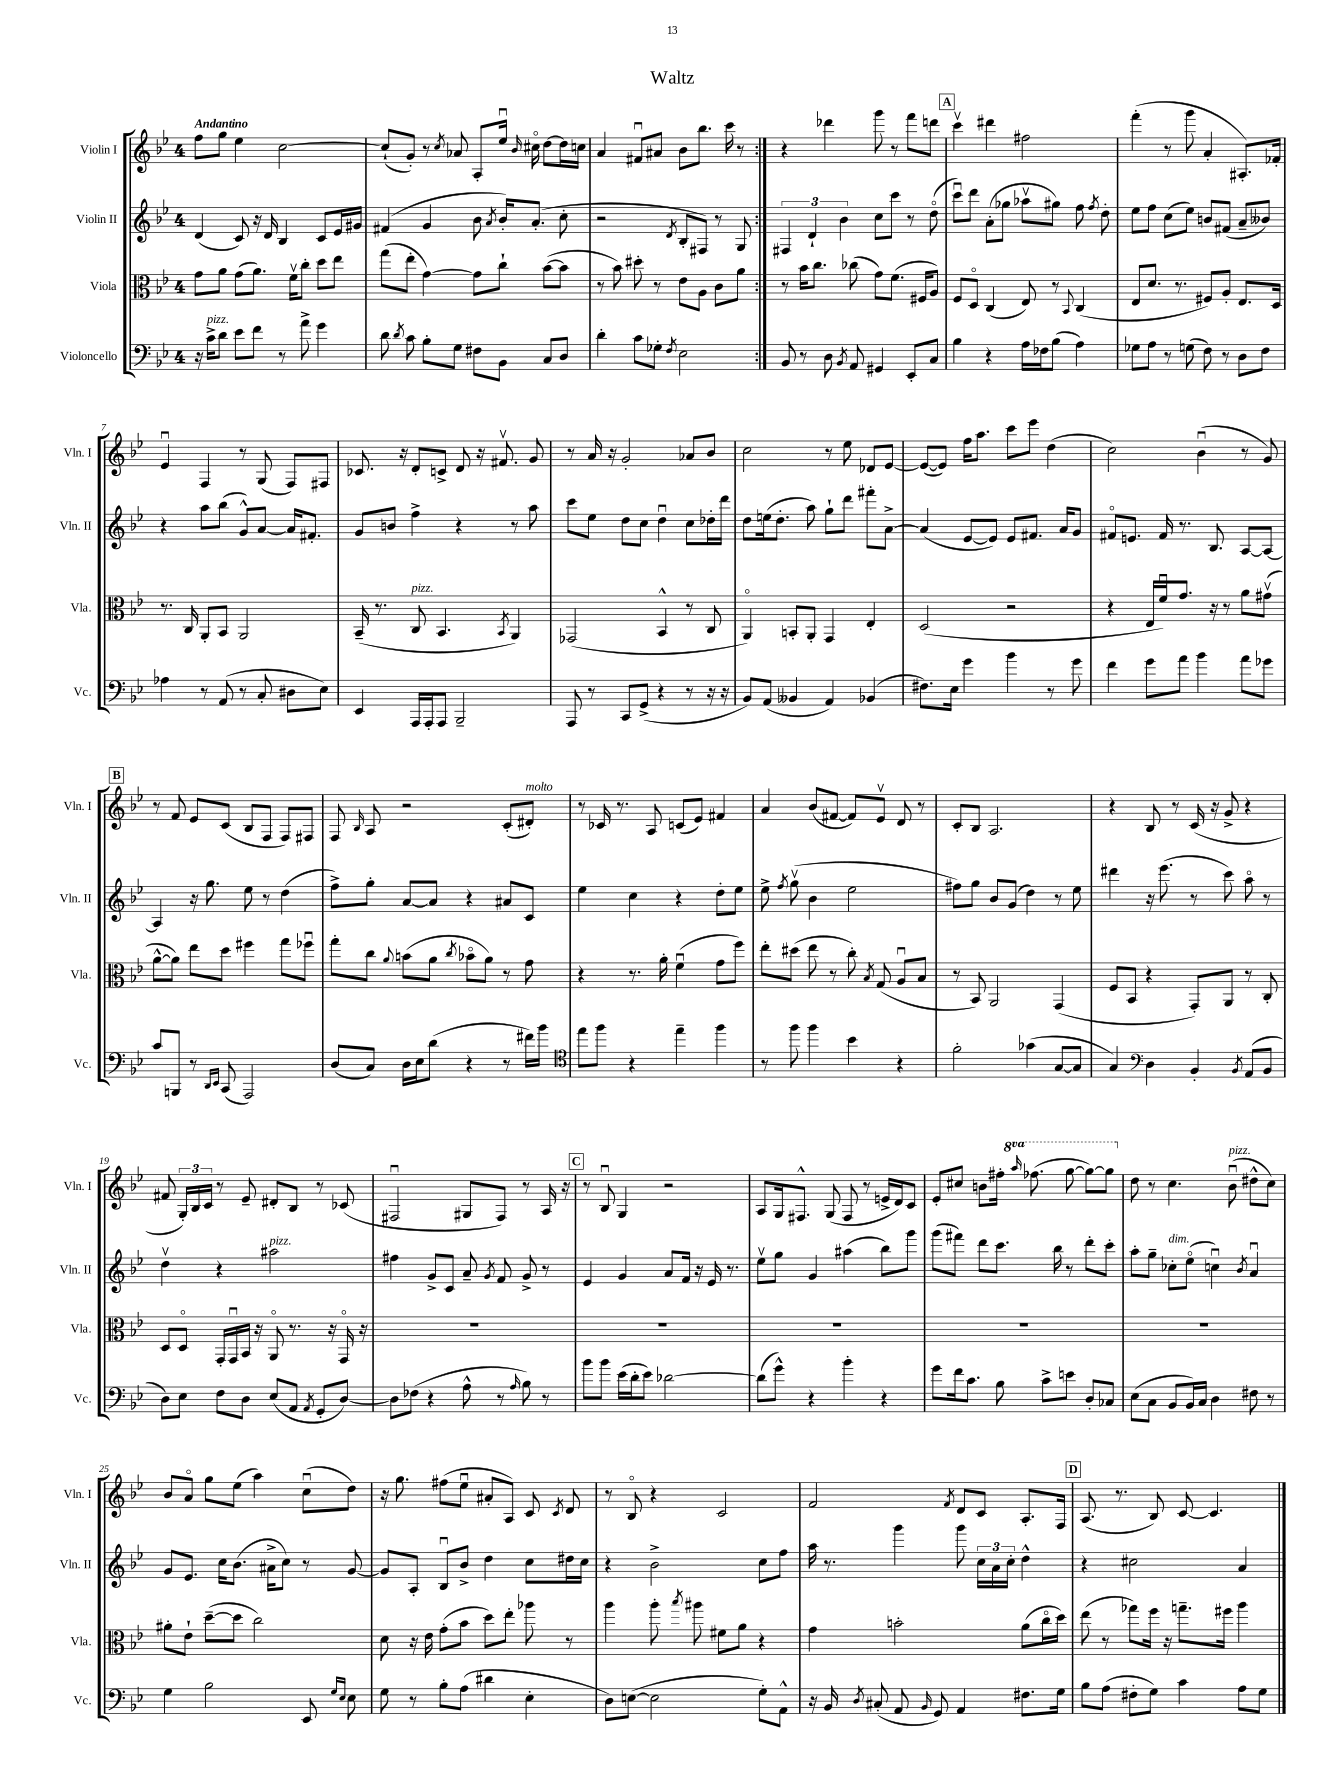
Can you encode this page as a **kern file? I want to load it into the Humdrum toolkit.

**kern	**kern	**kern	**kern
*staff4	*staff3	*staff2	*staff1
*clefF4	*clefC3	*clefG2	*clefG2
*k[b-e-]	*k[b-e-]	*k[b-e-]	*k[b-e-]
*M4/4	*M4/4	*M4/4	*M4/4
16r	8g\L	(4d/	8ff\L
16c^\LK	.	.	.
8d\J	8a\J	.	8gg\J
8e-\L	(8g\L	8c/)	4ee-\
8f\J	8.a\J)	16r	.
.	.	16d/	.
8r	.	4B-/	[2cc\
.	16fv\LK	.	.
8a^\	8cc'\J	.	.
4g\	8dd\L	8c/L	.
.	8ee-\J	16e-/L	.
.	.	16g#/JJ	.
=	=	=	=
8d\	(8gg\L	(4f#/	(8cc`/]L
8qd/	.	.	.
8c\	8ee-'\J	.	8g'/J)
8B-'\L	[4g\)	4g/	8r
.	.	.	8qcc/
8G\J	.	.	8a-/
8F#\L	8g\]L	8b-\	8A'/L
.	.	8qa/	.
8BB-\J	8cc`\J	16b-'/LK)	16ee-u/Jk
.	.	.	16qqb-/
.	.	(8.a'/J	16cc#o\
8C/L	([8b-\L	.	[8dd\L
8D/J	8b-\]J	8cc'\	16dd\]L
.	.	.	16cc\JJ
=	=	=	=
4d'\	8r	2r	4a/
.	8b-\)	.	.
8c\L	8dd#'\	.	8f#u/L
8G-'\J	8r	.	8a#/J
8qF/	.	8qd/	.
2E-\	8e-\L	8B-'/L	8b-\L
.	8A\J	8F#/J)	8.bb-\J
.	8c\L	8r	.
.	.	.	16ccc\
.	8a\J	8G/	8r
=:|!	=:|!	=:|!	=:|!
8BB-/	8r	6F#/	4r
8r	16b-\LK	.	.
.	.	6d`/	.
.	8.cc\J	.	.
8D\	.	.	4ddd-\
.	.	6b-\	.
8qBB-/	.	.	.
8AA/	(8cc-\	.	.
4GG#/	8g\L)	8cc\L	8ggg\
.	(8.f\J	8ccc\J	8r
8EE-'/L	.	8r	8fff\L
.	16F#/LK	.	.
8C/J	8A/J)	(8ddo\	8ddd\J
=	=	=	=
4B-\	8F/L	8cccu\L)	4cccv\
.	8Do/J	8ddd\J	.
4r	(4C/	(8a'\L	4ddd#\
.	.	8gg-\J	.
16A\LL	8E-/)	8aa-v\L	2ff#\
16F-\J	.	.	.
(8B-\J	8r	8gg#\J)	.
.	8qqBB-/	.	.
4A\)	(4C/	8ff\	.
.	.	8qff/	.
.	.	8dd'\	.
=	=	=	=
8G-\L	8E-/L	8ee-\L	(4fff'\
8A\J	8.d/J	8ff\J	.
8r	.	(8cc\L	8r
.	8.r	.	.
(8G\	.	8ee-\J)	8ggg\
8F\)	8F#/L)	8b/L	4a'/
8r	8A'/J	(8f#/J	.
8D\L	8.E-/L	8a~/L	8.A#'/L)
8F\J	.	8b--/J)	.
.	16D/Jk	.	16f-'/Jk
=	=	=	=
4A-\	8.r	4r	4e-u/
.	16C/	.	.
8r	8AA'/L	8aa\L	4F/
(8AA/	8BB-/J	(8bb-\J	.
8r	2AA/	8g^^/L)	8r
8C'/	.	[8a/J	(8G/
8D#\L	.	16a/]LK	8F/L)
.	.	8.f#'/J	.
8E-\J)	.	.	8F#/J
=	=	=	=
4EE-/	(16BB-~/	8g/L	8.c-/
.	8.r	.	.
.	.	8b/J	.
.	.	.	16r
16AAA/LL	8C/	4ff^\	8d'/L
16AAA'/J	.	.	.
8AAA/J	4.BB-/	.	8c^/J
2BBB-~/	.	4r	8d/
.	.	.	16r
.	.	.	8.f#v/
.	8qBB-/	.	.
.	4AA/)	8r	.
.	.	8aa\	8g/
=	=	=	=
8AAA/	(2GG-/	8ccc\L	8r
8r	.	8ee-\J	16a/
.	.	.	16r
8CC/L	.	8dd\L	2g'/
(8GG^/J	.	8cc\J	.
4r	4BB-^^/	4ddu\	.
8r	8r	8cc\L	8a-/L
16r	8C/	16dd-'\L	8b-/J
16r	.	16ddd\JJ	.
=	=	=	=
8BB-/L)	4AAo/)	8dd\L	2cc\
(8AA/J	.	(16ee\k	.
.	.	8.dd'\J	.
4BB--/	8BB'/L	.	.
.	8AA'/J	8aa\)	.
4AA/)	4GG/	8gg`\L	8r
.	.	8ddd\J	8ee-\
(4BB-/	4E-'/	8fff#'\L	8d-/L
.	.	[8a^\J	[8e-/J
=	=	=	=
8.F#\L)	(2D/	(4a/]	(8e-/_L
.	.	.	8e-/]J)
16E-\Jk	.	.	.
4g\	.	[8e-/L	16ff\LK
.	.	.	8.aa\J
.	.	8e-/]J)	.
4b-\	2r	8e-/L	8ccc\L
.	.	8.f#/J	8eee-\J
8r	.	.	(4dd\
.	.	16a/LK	.
8g\	.	8g/J	.
=	=	=	=
4f\	4r	8f#o/L	2cc\)
.	.	8.e/J	.
8g\L	16E-/LL	.	.
.	16fu/J)	16f#/	.
8a\J	8.g/J	8.r	.
4b-\	.	.	(4b-u\
.	16r	8.B-/	.
.	8r	.	.
8a\L	8a\L	[8A/L	8r
8g-\J	(8g#v\J	8A/_J	8g/)
=	=	=	=
8c/L	[8a^^\L	4A/]	8r
8BBB/J	8a\]J)	.	8f/
8r	8ee-\L	16r	8e-/L
.	.	8.gg\	.
16qqDD/LL	.	.	.
16qqEE-/JJ	.	.	.
(8CC/	8dd\J	.	(8c/J
2AAA/)	4ff#\	8ee-\	8B-/L
.	.	8r	8F/J
.	8gg\L	(4dd\	8F/L)
.	8ff-u\J	.	8F#/J
=	=	=	=
(8D/L	8gg'\L	8ff^\L)	8F/
.	.	.	16qqB-/
8C/J)	8cc\J	8gg'\J	8A/
.	8qqa/	.	.
16D\LL	(8b\L	[8a/L	2r
16E-\J	.	.	.
(8d\J	8a\J	8a/]J	.
.	8qcc/	.	.
4r	8b-o\L	4r	.
.	8a\J)	.	.
8r	8r	8a#/L	(8c'/L
16f#\LL)	8g\	8c/J	8d#'/J)
16b-\JJ	.	.	.
=	=	=	=
*clefC4	*	*	*
8ee-\L	4r	4ee-\	8r
8ff\J	.	.	16c-/
.	.	.	8.r
4r	8.r	4cc\	.
.	.	.	8A/
.	16a'\	.	.
4ee-~\	(4fu\	4r	(8c/L
.	.	.	8e-/J)
4ff\	8g\L	8dd'\L	4f#/
.	8ff\J)	8ee-\J	.
=	=	=	=
8r	8ee-'\L	8ee-^\	4a/
.	.	8qff/	.
8ff\	(8dd#\J	(8ggv\	.
4ff\	8ee-\	4b-\	(8b-/L
.	8r	.	[8f#/J
4b-\	8cc'\)	2ee-\	8f#/]L)
.	8qB-/	.	.
.	(8G/	.	8e-v/J
4r	8Au/L	.	8d/
.	8B-/J	.	8r
=	=	=	=
2f'\	8r	8ff#\L)	8c'/L
.	8BB-/)	8gg\J	8B-/J
.	2AA/	8b-/L	2.A/
.	.	(8g/J	.
(4g-\	.	4dd\)	.
[8G/L	(4GG/	8r	.
8G/]J	.	8ee-\	.
=	=	=	=
4G/)	8F/L	4ddd#\	4r
.	8BB-/J	.	.
*clefF4	*	*	*
4D\	4r	16r	8B-/
.	.	(8.eee-\	.
.	.	.	8r
4BB-'/	8GG'/L)	8r	(16c/
.	.	.	16r
.	8AA/J	8ccc\)	8g^/
8qBB-/	.	.	.
(8AA/L	8r	8aao\	4r
8BB-/J	8C'/	8r	.
=	=	=	=
8D\L)	8D/L	4ddv\	8f#/
8E-\J	8Do/J	.	24G'/LL)
.	.	.	24B-/
.	.	.	24c/JJ
8F\L	16GG'/LL	4r	8r
.	16GGu/	.	.
8D\J	16BB-/JJ	.	8e-~/
.	16r	.	.
(8E-/L	8AAo/	2aa#\	8d#'/L
8AA/J	8.r	.	8B-/J
8qAA/	.	.	.
8GG'/L	.	.	8r
.	16r	.	.
[8D/J)	16GGo/	.	(8c-/
.	16r	.	.
=	=	=	=
8D\]L	1r	4ff#\	2F#u/
(8F-\J	.	.	.
4r	.	8g^/L	.
.	.	8c/J	.
8A^^\	.	8a~/	8G#/L
.	.	8qg/	.
8r	.	8f/	8F#/J)
16qqA/	.	.	.
8B-\)	.	8g^/	8r
8r	.	8r	16A/
.	.	.	16r
=	=	=	=
8b-\L	1r	4e-/	8r
8b-\J	.	.	8B-u/
(16e-\LL	.	4g/	4G/
16d'\J	.	.	.
8e-\J)	.	.	.
[2d-\	.	8a/L	2r
.	.	16f/Jk	.
.	.	16r	.
.	.	16e-/	.
.	.	8.r	.
=	=	=	=
(8d-\]L	1r	8ee-v\L	8A/L
8g^^\J)	.	8gg\J	16G/k
.	.	.	8.F#^^/J
4r	.	4g/	.
.	.	.	(8G/
4b-'\	.	(4aa#\	8F#/
.	.	.	8r
4r	.	8bb-\L)	16e^/LL
.	.	.	16d/J)
.	.	8ggg\J	8c/J
=	=	=	=
8g\L	1r	(8ggg\L	8e-'/L
16f\k	.	8fff#\J)	8cc#/J
8.c\J	.	.	.
.	.	8ddd\L	8b\L
8B-\	.	8.ccc\J	16ff#'\Jk
.	.	.	16qqaaa/
.	.	.	(8.fff-\
8c^\L	.	.	.
.	.	16bb-\	.
8e\J	.	8r	[8ggg\
8D'/L	.	8ddd'\L	8ggg\_L)
8C-/J	.	8ccc'\J	8ggg\]J
=	=	=	=
(8E-\L	1r	8aa'\L	8dd\
8C\J	.	8gg~\J	8r
8BB-/L	.	8cc-'\L	4.cc\
16BB-/L)	.	(8ee-o\J	.
16C/JJ	.	.	.
4D\	.	4ccu\)	.
.	.	.	(8b-u\
.	.	8qb-/	.
8F#\	.	4au/	8dd#^^\L
8r	.	.	8cc\J)
=	=	=	=
4G\	8a#'\L	8g/L	8b-/L
.	8e-`\J	8.e-/J	8ao/J
2B-\	([8dd~\L	.	8gg\L
.	.	16cc\LK	.
.	8dd\]J	(8.b-\J	(8ee-\J
.	2cc\)	.	4aa\)
.	.	16a#^\LK	.
.	.	8cc\J)	.
8EE-/	.	8r	(8ccu\L
16qqG/LL	.	.	.
16qqE-/JJ	.	.	.
8E-\	.	[8g/	8dd\J)
=	=	=	=
8G\	8d\	8g/]L	16r
.	.	.	8.gg\
8r	16r	8A'/J	.
.	16e-\	.	.
8B-'\L	(8g'\L	8B-u/L	(8ff#\L
(8A\J	8b-\J	8b-^/J	8ee-u\J
4d#\	8dd\L)	4dd\	8a#'/L
.	8ee-'\J	.	8A/J)
4E-'\	8aa-\	8cc\L	8c/
.	.	.	8qc/
.	8r	16dd#\L	8d/
.	.	16cc\JJ	.
=	=	=	=
8D\L)	4aa\	4r	8r
([8E\J	.	.	8B-o/
2E\]	8aa'\	2b-^\	4r
.	8qbb-/	.	.
.	8aa#\	.	.
.	8f#\L	.	2c/
.	8a\J	.	.
8G'\L)	4r	8cc\L	.
8AA^^\J	.	8ff\J	.
=	=	=	=
16r	4g\	16aa\	2f/
16BB-/	.	8.r	.
8qD/	.	.	.
(8C#'/	.	.	.
8AA/	2b'\	4ggg\	.
16qqBB-/	.	.	.
8GG/)	.	.	.
.	.	.	8qf/
4AA/	.	8ggg\	8d/L
.	.	24cc\LL	8c/J
.	.	24a\	.
.	.	24cc'\JJ	.
8.F#\L	(8a\L	4dd^^\	8.A'/L
.	16cco\L	.	.
16G\Jk	16dd\JJ)	.	16F/Jk
=	=	=	=
8B-\L	(8ee-\	4r	(8.A/
(8A\J	8r	.	.
.	.	.	8.r
8F#'\L	8gg-\L)	2cc#\	.
8G\J)	16ff\Jk	.	8B-/)
.	16r	.	.
4c\	8.gg~\L	.	[8c/
.	.	.	4.c/]
.	16ff#\Jk	.	.
8A\L	4aa\	4a/	.
8G\J	.	.	.
==	==	==	==
*-	*-	*-	*-
